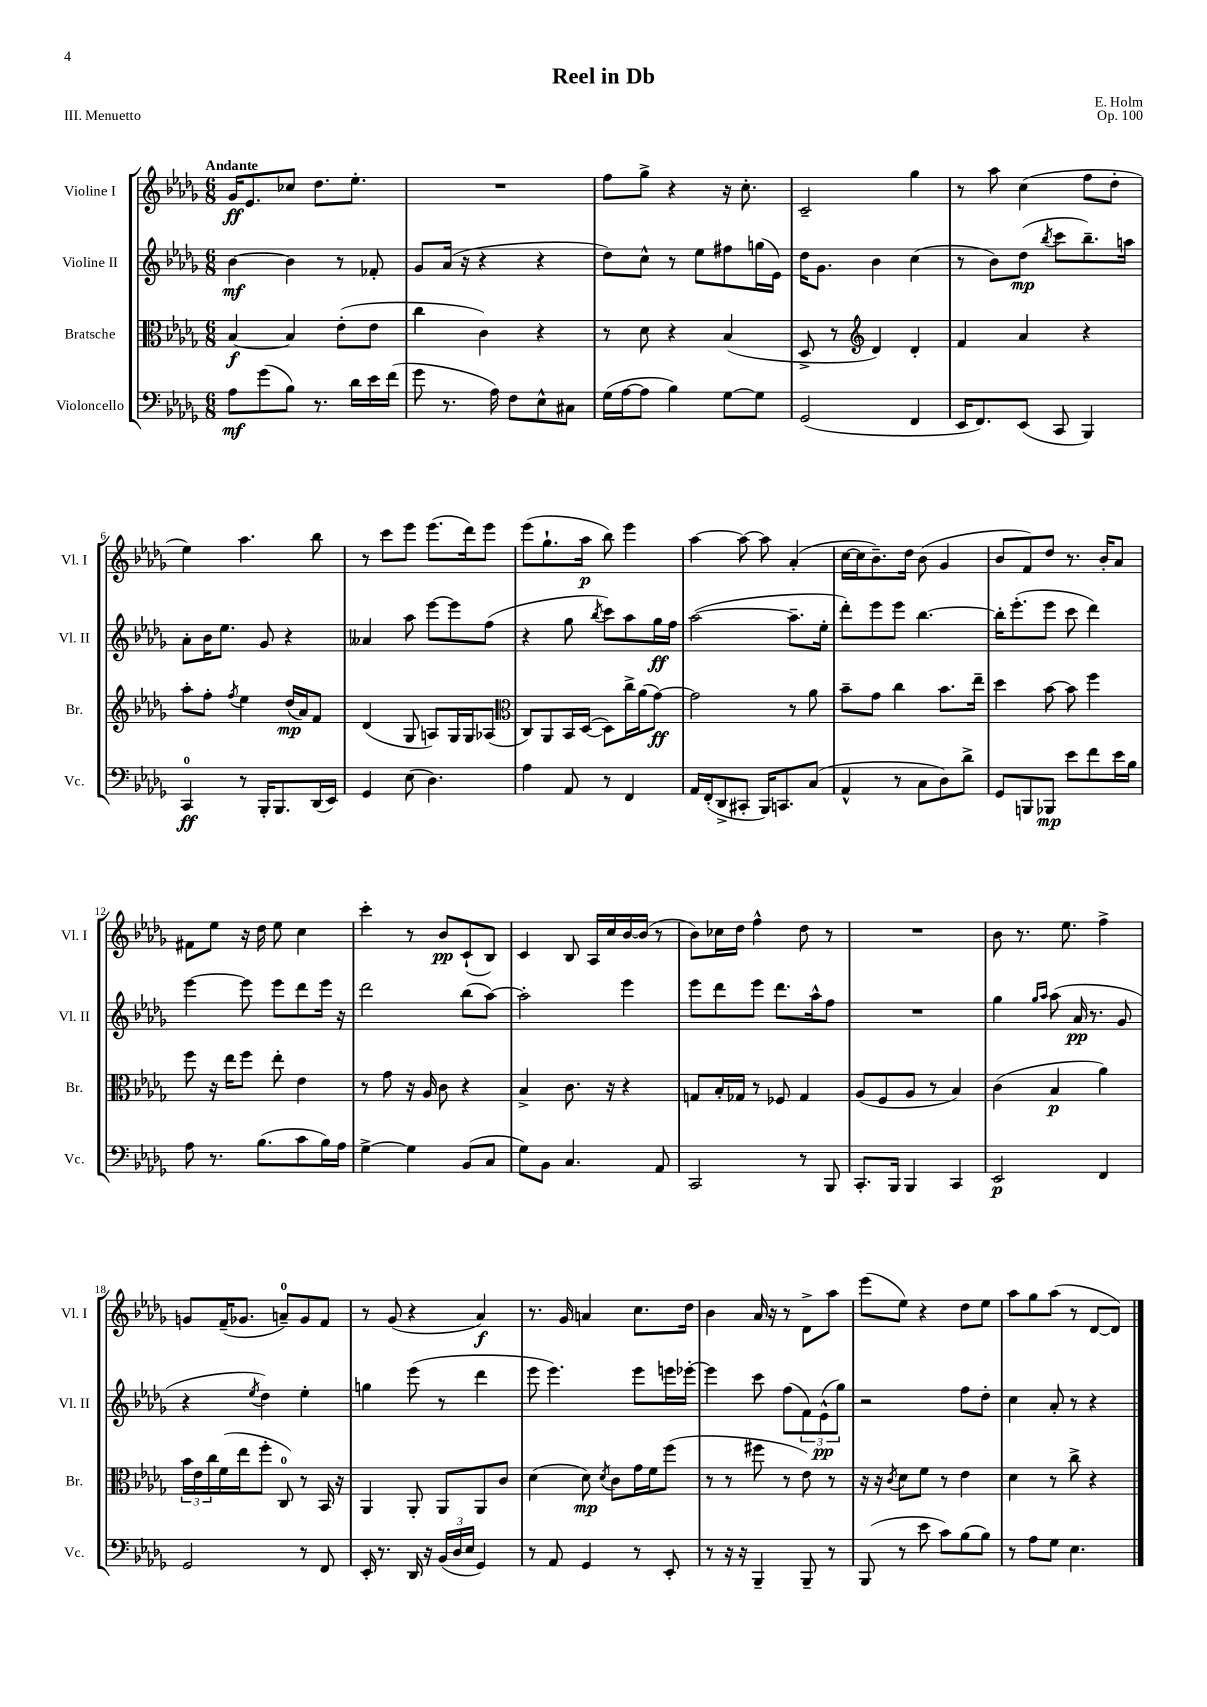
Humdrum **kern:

**kern	**kern	**kern	**kern
*staff4	*staff3	*staff2	*staff1
*clefF4	*clefC3	*clefG2	*clefG2
*k[b-e-a-d-g-]	*k[b-e-a-d-g-]	*k[b-e-a-d-g-]	*k[b-e-a-d-g-]
*M6/8	*M6/8	*M6/8	*M6/8
8A-	[4B-	[4b-	16g-
.	.	.	8.e-
(8g-	.	.	.
8B-)	4B-]	4b-]	8cc-
8.r	.	.	8.dd-
.	(8e-'	8r	.
16d-	.	.	8.ee-'
16e-	8e-	8f-'	.
(16f	.	.	.
=	=	=	=
8g-	4cc	8g-	2.r
8.r	.	(16a-	.
.	.	16r	.
.	4c)	4r	.
16A-)	.	.	.
8F	.	.	.
8E-^^	4r	4r	.
8C#	.	.	.
=	=	=	=
(16G-	8r	8dd-)	8ff
[16A-	.	.	.
8A-]	8d-	8cc^^	8gg-^
4B-)	4r	8r	4r
.	.	8ee-	.
[8G-	(4B-	8ff#	16r
.	.	.	8.cc'
8G-]	.	(16gg	.
.	.	16e-)	.
=	=	=	=
(2GG-	8D-^	16dd-	2c~
.	.	8.g-	.
.	8r	.	.
*	*clefG2	*	*
.	4d-)	4b-	.
4FF	4d-'	(4cc	4gg-
=	=	=	=
16EE-	4f	8r	8r
8.FF)	.	.	.
.	.	8b-)	8aa-
(8EE-	4a-	(8dd-	(4cc
.	.	8qbb-	.
8CC	.	8ccc	.
4BBB-)	4r	8.bb-~)	8ff
.	.	.	8dd-'
.	.	16aa	.
=	=	=	=
4CC	8aa-'	8a-'	4ee-)
.	8ff'	16b-	.
.	.	8.ee-	.
.	8qff	.	.
8r	4ee-	.	4.aa-
16BBB-'	.	8g-	.
8.BBB-	.	.	.
.	(16dd-	4r	.
.	16a-)	.	.
(16DD-	8f	.	8bb-
16EE-)	.	.	.
=	=	=	=
4GG-	(4d-	4a--	8r
.	.	.	8ccc
(8E-	8G-	8aa-	8eee-
4.D-)	8A)	[8eee-	(8.eee-
.	16G-	8eee-]	.
.	16G-	.	16ddd-)
.	(8A-	(8ff	8eee-
=	=	=	=
*	*clefC3	*	*
4A-	8C)	4r	(8eee-
.	8AA-	.	8.gg-`
8AA-	16BB-	8gg-	.
.	([16D-	.	16aa-
.	.	8qbb-	.
8r	8D-])	8ccc)	8bb-)
4FF	16cc^	8aa-	4eee-
.	(16a-	.	.
.	[8g-)	16gg-	.
.	.	16ff	.
=	=	=	=
16AA-	2g-]	([2aa-	[4aa-
(16FF'	.	.	.
8DD-^	.	.	.
8CC#'	.	.	8aa-_
16BBB-)	.	.	8aa-]
8.CC	.	.	.
.	8r	8.aa-~]	(4a-'
(8C	8a-	.	.
.	.	16ee-'	.
=	=	=	=
4AA-^^	8b-~	8ddd-')	[16cc
.	.	.	16cc]
.	8g-	8eee-	8.b-~)
8r	4cc	8eee-	.
.	.	.	16dd-
8C	.	[4.bb-	(8b-
8D-)	8.b-	.	4g-
8d-^	.	.	.
.	16ee-~	.	.
=	=	=	=
8GG-	4dd-	16bb-']	8b-
.	.	(8.eee-'	.
8BBB	.	.	8f)
8BBB-	[8b-	8eee-	8dd-
8e-	8b-]	8ccc	8.r
8f	4ff	4ddd-)	.
.	.	.	16b-'
16e-	.	.	8a-
16B-	.	.	.
=	=	=	=
8A-	8ff	[4eee-	8f#
8.r	16r	.	8ee-
.	16ee-	.	.
.	8ff	8eee-]	16r
(8.B-	.	.	16dd-
.	8ee-'	8eee-	8ee-
8c	4e-	8ddd-	4cc
16B-)	.	16eee-	.
16A-	.	16r	.
=	=	=	=
[4G-^	8r	2ddd-	4ccc'
.	8g-	.	.
4G-]	16r	.	8r
.	16A-	.	.
.	8c	.	8b-
(8BB-	4r	(8bb-	(8c`
8C	.	[8aa-)	8B-)
=	=	=	=
8G-)	4B-^	2aa-']	4c
8BB-	.	.	.
4.C	8.c	.	8B-
.	.	.	16A-
.	16r	.	16cc
.	4r	4eee-	[16b-
.	.	.	(16b-]
8AA-	.	.	8r
=	=	=	=
2CC	8G	8eee-	8b-)
.	16B-'	8ddd-	16cc-
.	16G-	.	16dd-
.	8r	8eee-	4ff^^
.	8F-	8.ddd-	.
8r	4G-	.	8dd-
.	.	16aa-^^	.
8BBB-	.	8ff	8r
=	=	=	=
8.CC'	(8A-	2.r	2.r
.	8F	.	.
16BBB-	.	.	.
4BBB-	8A-	.	.
.	8r	.	.
4CC	4B-)	.	.
=	=	=	=
2EE-	(4c	4gg-	8b-
.	.	.	8.r
.	.	16qqgg-	.
.	.	16qqaa-	.
.	4B-	(8aa-	.
.	.	.	8.ee-
.	.	16a-	.
.	.	8.r	.
4FF	4a-)	.	4ff^
.	.	8g-	.
=	=	=	=
2GG-	24b-	4r	8g
.	24e-	.	.
.	24cc	.	.
.	(16f	.	(16f~
.	16ee-	.	8.g-
.	.	8qee-	.
.	8ff'	4dd-)	.
.	8C)	.	8a~)
8r	8r	4ee-'	8g-
8FF	16BB-	.	8f
.	16r	.	.
=	=	=	=
16EE-'	4AA-	4gg	8r
8.r	.	.	.
.	.	.	(8g-
16DD-	8AA-'	(8eee-	4r
16r	.	.	.
(24BB-	8AA-	8r	.
24D-	.	.	.
24E-	.	.	.
4GG-)	8AA-	4ddd-	4a-)
.	8c	.	.
=	=	=	=
8r	(4d-	8eee-	8.r
8AA-	.	4.eee-)	.
.	.	.	16g-
4GG-	8d-)	.	4a
.	8qd-	.	.
.	8c	.	.
8r	16g-	8eee-	8.cc
.	16f	.	.
8EE-'	(8ff	16eee	.
.	.	[16eee-'	16dd-
=	=	=	=
8r	8r	4eee-]	4b-
16r	8r	.	.
16r	.	.	.
4BBB-~	8ff#	8ccc	16a-
.	.	.	16r
.	8r	(8ff	8r
8BBB-~	8e-)	12f)	8d-^
.	.	(12e-^^	.
8r	8r	.	8aa-
.	.	12gg-)	.
=	=	=	=
(8BBB-	16r	2r	(8eee-
.	16r	.	.
.	8qc	.	.
8r	8d-	.	8ee-)
8e-	8f	.	4r
8c)	8r	.	.
(8B-	4e-	8ff	8dd-
8B-)	.	8dd-'	8ee-
=	=	=	=
8r	4d-	4cc	8aa-
8A-	.	.	8gg-
8G-	8r	8a-'	(8aa-
4.E-	8cc^	8r	8r
.	4r	4r	[8d-
.	.	.	8d-])
==	==	==	==
*-	*-	*-	*-
